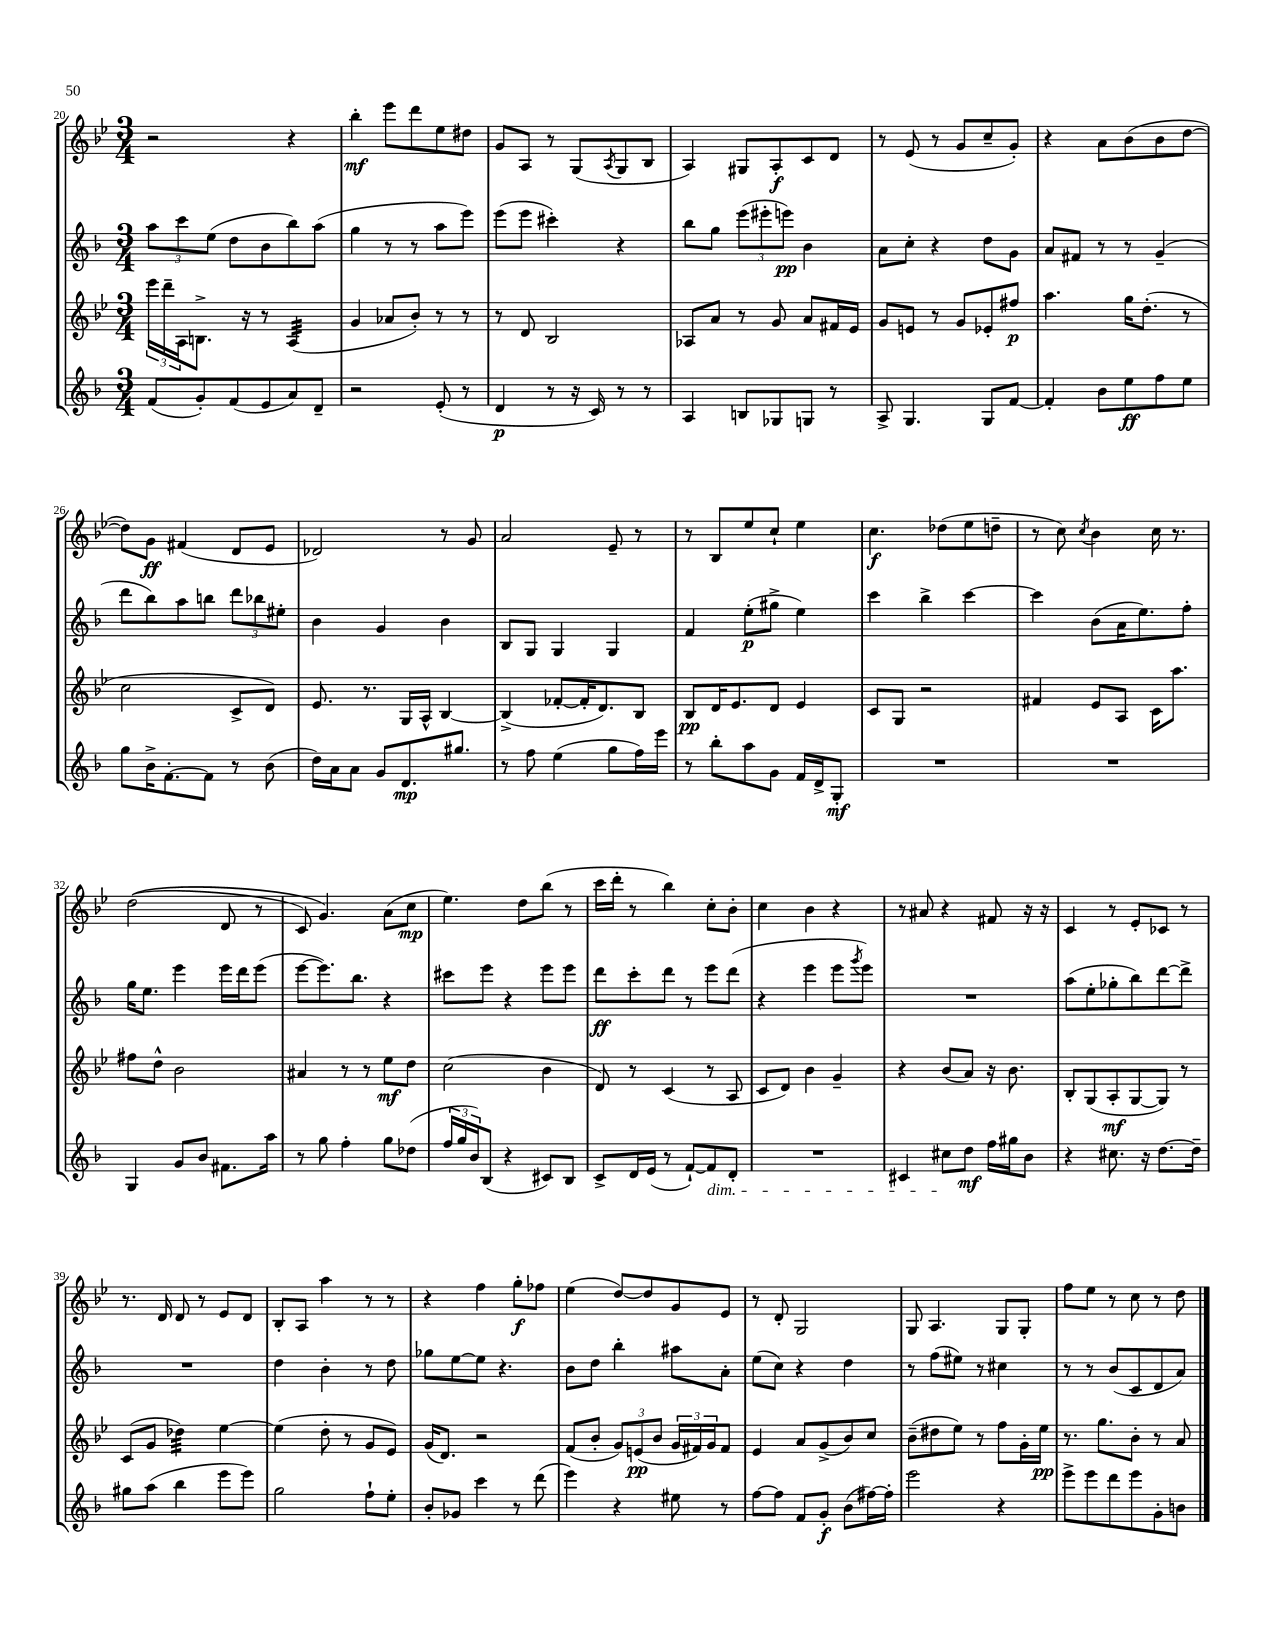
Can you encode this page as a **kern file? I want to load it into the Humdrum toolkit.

**kern	**kern	**kern	**kern
*staff4	*staff3	*staff2	*staff1
*clefG2	*clefG2	*clefG2	*clefG2
*k[b-]	*k[b-e-]	*k[b-]	*k[b-e-]
*M3/4	*M3/4	*M3/4	*M3/4
(8f/L	24eee-\LL	12aa\L	2r
.	24ddd~\	.	.
.	24A\J	12ccc\	.
8g'/)	8.B^\J	.	.
.	.	(12ee\J	.
(8f/	.	8dd\L	.
.	16r	.	.
8e/	8r	8b-\	.
8a/)	(4A/	8bb-\)	4r
8d~/J	.	(8aa\J	.
=	=	=	=
2r	4g/	4gg\	4bb-'\
.	8a-/L	8r	8eee-\L
.	8b-'/J)	8r	8ddd\
(8e'/	8r	8aa\L	8ee-\
8r	8r	8eee\J)	8dd#\J
=	=	=	=
4d/	8r	(8eee\L	8g/L
.	8d/	8eee\J	8A/J
8r	2B-/	4ccc#'\)	8r
16r	.	.	(8G/L
16c/)	.	.	.
.	.	.	8qA/
8r	.	4r	8G/
8r	.	.	8B-/J
=	=	=	=
4A/	8A-/L	8bb-\L	4A/)
.	8a/J	8gg\J	.
8B/L	8r	(12eee\L	8G#/L
.	.	12eee#'\	.
8G-/	8g/	.	8A'/
.	.	12eee\J)	.
8G/J	8a/L	4b-\	8c/
8r	16f#/L	.	8d/J
.	16e-/JJ	.	.
=	=	=	=
8A^/	8g/L	8a\L	8r
4.G/	8e/J	8cc'\J	(8e-/
.	8r	4r	8r
.	8g/L	.	8g/L
8G/L	8e-'/	8dd\L	8cc~/
[8f/J	8ff#/J	8g\J	8g'/J)
=	=	=	=
4f'/]	4.aa\	8a/L	4r
.	.	8f#/J	.
8b-\L	.	8r	8a\L
8ee\	16gg\LK	8r	(8b-\
.	(8.dd'\J	.	.
8ff\	.	(4g~/	8b-\
8ee\J	8r	.	[8dd\J
=	=	=	=
8gg\L	2cc\	8ddd\L	8dd\]L)
16b-^\K	.	8bb-\)	8g\J
[8.f'\	.	.	.
.	.	8aa\	(4f#/
8f\]J	.	8bb\J	.
8r	8c^/L	12ddd\L	8d/L
.	.	12bb-\	.
(8b-\	8d/J)	.	8e-/J
.	.	12ee#'\J	.
=	=	=	=
16dd\LL)	8.e-/	4b-\	2d-/)
16a\J	.	.	.
8a\J	.	.	.
.	8.r	.	.
8g/L	.	4g/	.
8.d/	16G/LL	.	.
.	16A^^/JJ	.	.
.	[4B-/	4b-\	8r
8.gg#/J	.	.	.
.	.	.	8g/
=	=	=	=
8r	(4B-^/]	8B-/L	2a/
8ff\	.	8G/J	.
(4ee\	[8f-'/L	4G/	.
.	16f-'/]K	.	.
.	8.d/)	.	.
8gg\L	.	4G/	8e-~/
16ff\L)	8B-/J	.	8r
16eee\JJ	.	.	.
=	=	=	=
8r	8B-/L	4f/	8r
8bb-'\L	16d/K	.	8B-/L
.	8.e-/	.	.
8aa\	.	(8ee'\L	8ee-/
8g\J	8d/J	8gg#^\J	8cc`/J
16f/LL	4e-/	4ee\)	4ee-\
16d^/J	.	.	.
8G'/J	.	.	.
=	=	=	=
2.r	8c/L	4ccc\	4.cc\
.	8G/J	.	.
.	2r	4bb-^\	.
.	.	.	(8dd-\L
.	.	[4ccc\	8ee-\
.	.	.	8dd~\J
=	=	=	=
2.r	4f#/	4ccc\]	8r
.	.	.	8cc\)
.	.	.	8qcc/
.	8e-/L	(8b-\L	4b-\
.	8A/J	16a\K	.
.	.	8.ee\)	.
.	16c\LK	.	16cc\
.	8.aa\J	.	8.r
.	.	8ff'\J	.
=	=	=	=
4G/	8ff#\L	16gg\LK	&((2dd\
.	.	8.ee\J	.
.	8dd^^\J	.	.
8g/L	2b-\	4eee\	.
8b-/J	.	.	.
8.f#\L	.	16eee\LL	8d/
.	.	16ddd\J	.
.	.	(8eee\J	8r
16aa\Jk	.	.	.
=	=	=	=
8r	4a#/	[8eee\L	8c/)
8gg\	.	8.eee\])	4.g/&)
4ff'\	8r	.	.
.	.	8.bb-\J	.
.	8r	.	.
8gg\L	8ee-\L	4r	(8a\L
(8dd-\J	8dd\J	.	8cc\J
=	=	=	=
24ff/LL	(2cc\	8ccc#\L	4.ee-\)
24gg/	.	.	.
24b-/J)	.	.	.
(8B-/J	.	8eee\J	.
4r	.	4r	.
.	.	.	8dd\L
8c#/L)	4b-\	8eee\L	(8bb-\J
8B-/J	.	8eee\J	8r
=	=	=	=
8c^/L	8d/)	8ddd\L	16ccc\LL
.	.	.	16ddd'\JJ
16d/L	8r	8ccc'\	8r
(16e/JJ	.	.	.
8r	(4c/	8ddd\J	4bb-\)
[8f`/L)	.	8r	.
8f/]	8r	8eee\L	8cc'\L
8d'/J	8A/	(8ddd\J	8b-'\J
=	=	=	=
2.r	8c/L	4r	4cc\
.	8d/J)	.	.
.	4b-\	4eee\	4b-\
.	4g~/	8eee\L	4r
.	.	8qggg/	.
.	.	8eee\J)	.
=	=	=	=
4c#/	4r	2.r	8r
.	.	.	8a#/
8cc#\L	(8b-/L	.	4r
8dd\J	8a/J)	.	.
16ff\LL	16r	.	8f#/
16gg#\J	8.b-\	.	.
8b-\J	.	.	16r
.	.	.	16r
=	=	=	=
4r	8B-'/L	(8aa\L	4c/
.	(8G/	8ee'\	.
8.cc#\	8A'/	8gg-'\	8r
.	[8G/	8bb-\)	8e-'/L
16r	.	.	.
[8.dd\L	8G/]J)	[8ddd\	8c-/J
.	8r	8ddd^\]J	8r
16dd~\]Jk	.	.	.
=	=	=	=
8gg#\L	(8c/L	2.r	8.r
(8aa\J	8g/J	.	.
.	.	.	16d/
4bb-\	4dd-\)	.	8d/
.	.	.	8r
8eee\L	[4ee-\	.	8e-/L
8eee\J)	.	.	8d/J
=	=	=	=
2gg\	(4ee-\]	4dd\	8B-'/L
.	.	.	8A/J
.	8dd'\	4b-'\	4aa\
.	8r	.	.
8ff`\L	8g/L	8r	8r
8ee'\J	8e-/J)	8dd\	8r
=	=	=	=
8b-'/L	(16g/LK	8gg-\L	4r
.	8.d/J)	.	.
8g-/J	.	[8ee\	.
4ccc\	2r	8ee\]J	4ff\
.	.	4.r	.
8r	.	.	8gg'\L
(8ddd\	.	.	8ff-\J
=	=	=	=
4eee\)	(8f/L	8b-\L	(4ee-\
.	8b-'/J	8dd\J	.
4r	12g/L)	4bb-'\	[8dd/L)
.	(12e/	.	.
.	.	.	8dd/]
.	12b-/J	.	.
8ee#\	24g/LL	8aa#\L	8g/
.	24f#/)	.	.
.	24g/J	.	.
8r	8f#/J	8a'\J	8e-/J
=	=	=	=
[8ff\L	4e-/	(8ee\L	8r
8ff\]J	.	8cc\J)	8d'/
8f/L	8a/L	4r	2G/
8g'/J	(8g^/	.	.
(8b-\L	8b-/)	4dd\	.
[16ff#\L)	8cc/J	.	.
16ff#'\]JJ	.	.	.
=	=	=	=
2eee\	(8b-~\L	8r	8G/
.	8dd#\	(8ff\L	4.A/
.	8ee-\J)	8ee#\J)	.
.	8r	8r	.
4r	8ff\L	4cc#\	8G/L
.	16g'\L	.	8G'/J
.	16ee-\JJ	.	.
=	=	=	=
8eee^\L	8.r	8r	8ff\L
8eee\	.	8r	8ee-\J
.	8.gg\L	.	.
8ddd\	.	(8b-/L	8r
8eee\	8b-'\J	8c/	8cc\
8g'\	8r	8d/	8r
8b\J	8a/	8a/J)	8dd\
==	==	==	==
*-	*-	*-	*-
